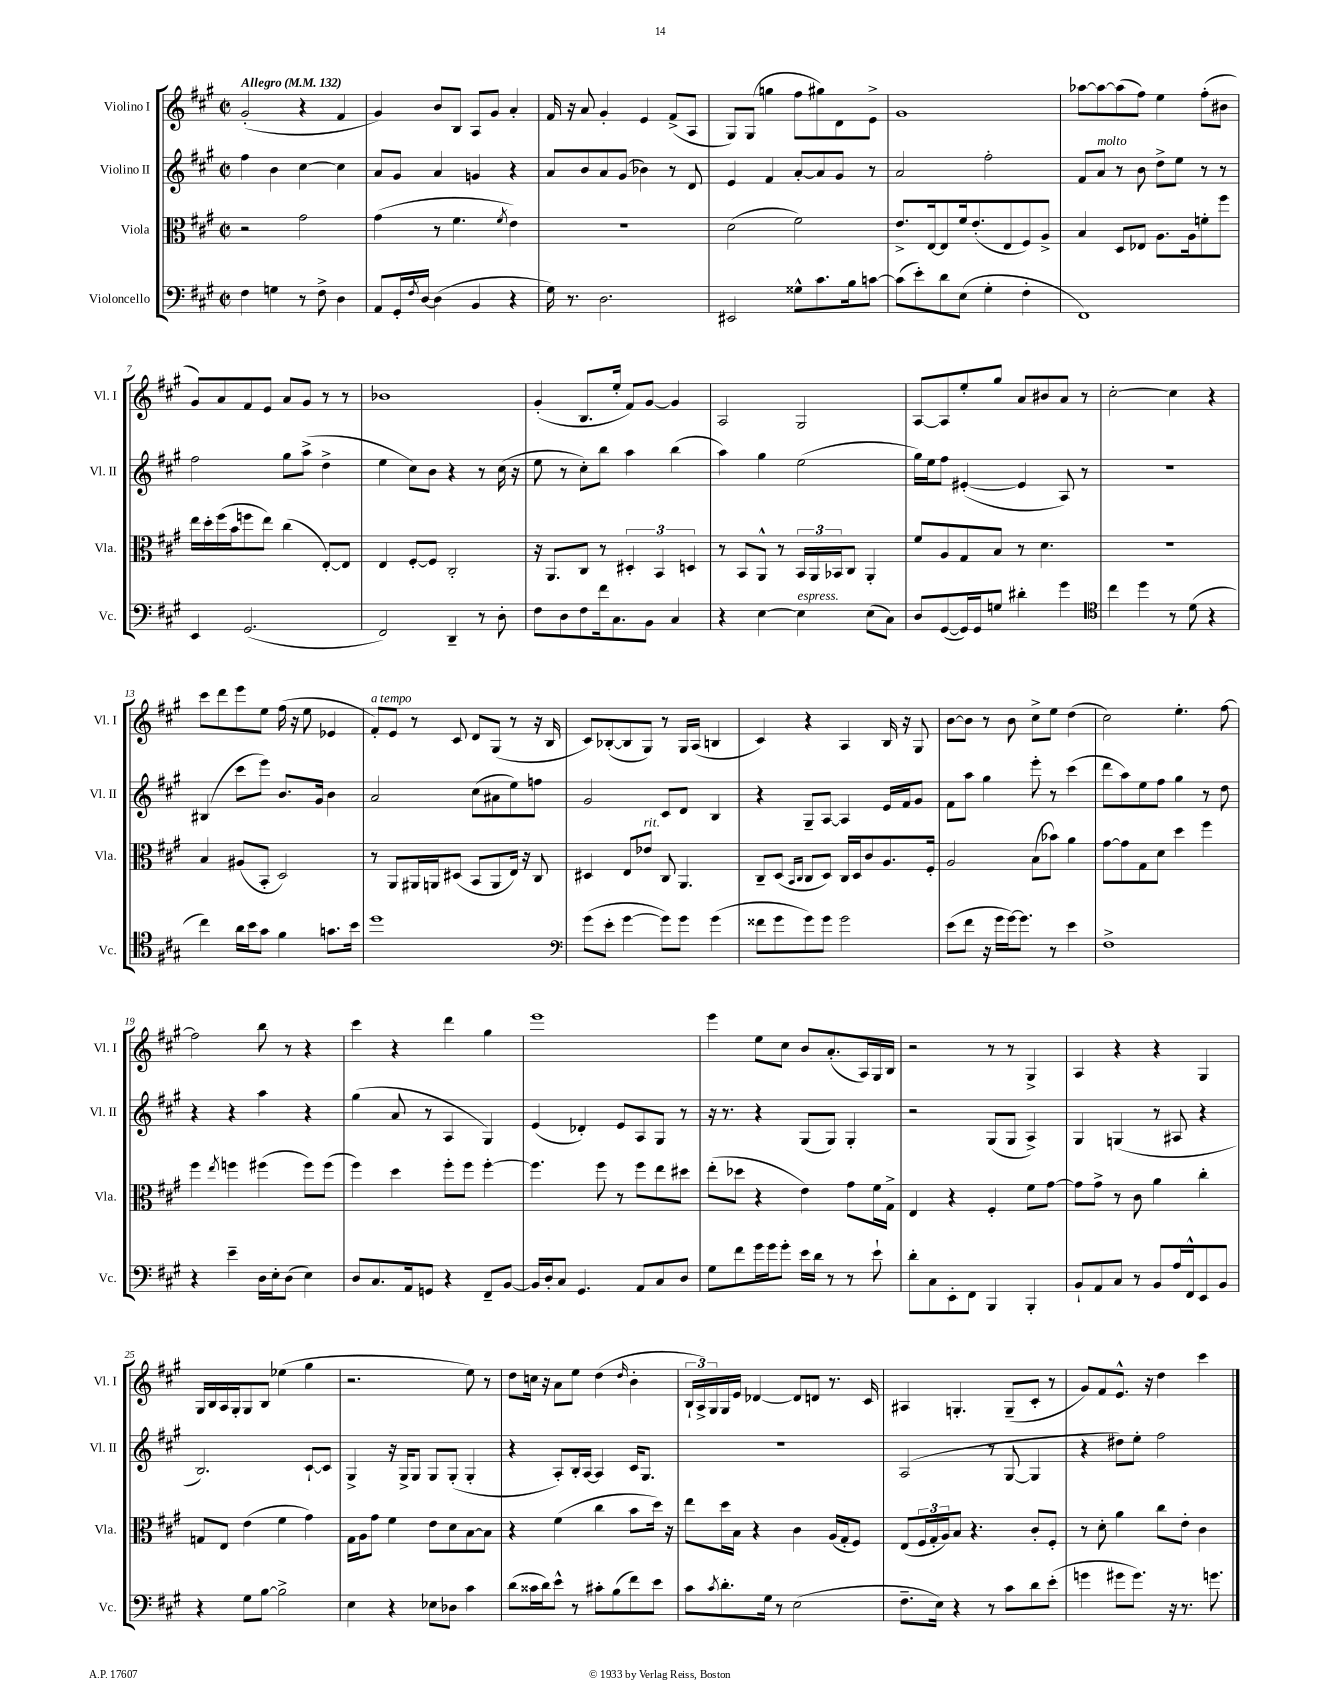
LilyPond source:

<<
\new StaffGroup <<
\new Staff = "s0" \with { instrumentName = "Violino I" shortInstrumentName = "Vl. I" } {
    \clef treble \key a \major \defaultTimeSignature \time 2/2 \tempo "Allegro" 4 = 132
    gis'2-.( r4 fis'4 |
    gis'4) b'8 b8 a8 gis'8 a'4-. |
    fis'16 r16 a'8 gis'4-. e'4 fis'8->( a8 |
    gis8) gis8( g''4 fis''8 gis''8) d'8 e'8-> |
    gis'1 |
    aes''8~ aes''8~ aes''8( fis''8) e''4 fis''8-.( bis'8 |
    gis'8) a'8 fis'8 e'8 a'8 gis'8 r8 r8 |
    bes'1 |
    gis'4-.( b8. e''16-. fis'8) gis'8~ gis'4 |
    a2 gis2 |
    a8~ a8 e''8-. gis''8 a'8 bis'8 a'8 r8 |
    cis''2~-. cis''4 r4 |
    cis'''8 d'''8 e'''8 e''8 fis''16( r16 e''8 ees'4 |
    fis'8-.^\markup { \italic "a tempo" }) e'8 r8 cis'8 d'8 gis8( r8 r16 b16 |
    cis'8) bes8~-.( bes8 gis8) r8 gis16 a16( b4 |
    cis'4) r4 a4 b16 r16 gis8 |
    b'8~ b'8 r8 b'8 cis''8-> e''8 d''4( |
    cis''2) e''4.-. fis''8~ |
    fis''2 b''8 r8 r4 |
    cis'''4 r4 d'''4 gis''4 |
    e'''1 |
    e'''4 e''8 cis''8 b'8 a'8.-.( a16) gis16 b16 |
    r2 r8 r8 gis4-> |
    a4 r4 r4 gis4 |
    gis16 b16 a16 gis16-. gis8 b8 ees''4( gis''4 |
    r2. e''8) r8 |
    d''8 c''16 r16 a'8 e''8 d''4( \grace { d''16 } b'4-. |
    \tuplet 3/2 { b16-! a16->) gis16 } gis16 e'16 des'4~ des'8 d'8 r8. cis'16 |
    ais4 g4.-. g8--( cis'8-. r8 |
    gis'8) fis'8 e'8.-^ r16 d''4 cis'''4 \bar "|." |
}
\new Staff = "s1" \with { instrumentName = "Violino II" shortInstrumentName = "Vl. II" } {
    \clef treble \key a \major \defaultTimeSignature \time 2/2
    fis''4 b'4 cis''4~ cis''4 |
    a'8 gis'8 a'4 g'4 r4 |
    a'8 b'8 a'8 gis'8( bes'4) r8 d'8 |
    e'4 fis'4 a'8~-. a'8 gis'8 r8 |
    a'2 fis''2-. |
    fis'8 a'8^\markup { \italic "molto" } r8 b'8 d''8-> e''8 r8 r8 |
    fis''2 gis''8 a''8->( d''4-> |
    e''4 cis''8) b'8 r4 r8 cis''16( r16 |
    e''8 r8 cis''8-.) b''8 a''4 b''4( |
    a''4) gis''4 e''2( |
    gis''16) e''16 fis''8 eis'4~-.( eis'4 a8) r8 |
    R1 |
    bis4( cis'''8 e'''8) b'8. gis'16 b'4 |
    a'2 cis''8( ais'8 e''8) f''8 |
    gis'2 cis'8 d'8 b4 |
    r4 gis8-- a8~ a4 e'16 fis'16 gis'8 |
    fis'8 a''8 gis''4 e'''8-. r8 cis'''4( |
    d'''8 a''8) e''8 fis''8 gis''4 r8 d''8 |
    r4 r4 a''4 r4 |
    gis''4( a'8 r8 a4 gis4) |
    e'4( des'4-.) e'8 a8 gis8 r8 |
    r16 r8. r4 gis8( gis8) gis4-. |
    r2 gis8( gis8 a4->) |
    gis4 g4( r8 ais8 r4 |
    b2.) cis'8~-! cis'8 |
    gis4-> r16 gis16-> gis8 gis8 gis8-.( gis4-. |
    r4 a8-.) b16-. a16~ a4 cis'16 gis8. |
    R1 |
    a2( r8 gis8~ gis4 |
    r4 dis''8) e''8-. fis''2 \bar "|." |
}
\new Staff = "s2" \with { instrumentName = "Viola" shortInstrumentName = "Vla." } {
    \clef alto \key a \major \defaultTimeSignature \time 2/2
    r2 gis'2 |
    gis'4( r8 fis'4. \acciaccatura { fis'8 } e'4) |
    r1 |
    d'2( fis'2) |
    e'8.-> e16~ e8 fis'16 e'8.-.( e8 fis8) a8-> |
    b4 d8 ees8 a8. a16 f'8-. fis''8 |
    e''16 d''16-. fis''16( b'16 f''8 e''8) cis''4( e8~-.) e8 |
    e4 fis8~-. fis8 cis2-. |
    r16 a,8. cis8 r8 \tuplet 3/2 { dis4-. b,4 d4 } |
    r8 b,8 a,8-^ r8 \tuplet 3/2 { b,16 a,16 bes,16 } cis8 a,4-. |
    fis'8 a8 gis8 b8 r8 d'4. |
    R1 |
    b4 ais8( b,8-. d2) |
    r8 a,8 ais,16 a,16 dis8( b,8 a,8 e16) r16 cis8 |
    dis4 e8 ees'8^\markup { \italic "rit." } cis8 a,4. |
    cis8-- d8( \grace { b,16 cis16 } cis8 d8) cis16 d16 cis'8 a8. fis16-. |
    a2 b8( bes'8) a'4 |
    gis'8~ gis'8 gis8 d'8 d''4 fis''4 |
    fis''4 \acciaccatura { e''8 } f''4 fis''4( fis''8) fis''8( |
    fis''4) d''4 fis''8-. fis''8 fis''4~-. |
    fis''4. fis''8 r8 fis''8 e''8 dis''8 |
    e''8-.( des''8 r4 e'4) gis'8 fis'16 gis16-> |
    e4 r4 fis4-. fis'8 gis'8~ |
    gis'8 gis'8-> r8 cis'8 a'4 cis''4-. |
    g8 e8 e'4( fis'4 gis'4) |
    gis16 a16 gis'8 fis'4 e'8 d'8 b8~ b8 |
    r4 fis'4( cis''4 b'8 d''16) r16 |
    e''8 d''16 b16 r4 cis'4 a16( gis16-. fis8) |
    e8( \tuplet 3/2 { fis16 gis16-. a16) } b8 r4. cis'8-. fis8-. |
    r8 d'8-. a'4 cis''8 e'8-. cis'4 \bar "|." |
}
\new Staff = "s3" \with { instrumentName = "Violoncello" shortInstrumentName = "Vc." } {
    \clef bass \key a \major \defaultTimeSignature \time 2/2
    fis4 g4 r8 fis8-> d4 |
    a,8 gis,16-. \acciaccatura { fis8 } d16~ d4( b,4 r4 |
    gis16) r8. d2. |
    eis,2 gisis8-^ cis'8. b16 c'8~ |
    c'8( e'8-.) d'8 e8( gis4-. fis4-. |
    fis,1) |
    e,4 gis,2.( |
    fis,2) d,4-- r8 d8-. |
    fis8 d8 fis8 fis'16 cis8. b,8 cis4 |
    r4 e4~ e4^\markup { \italic "espress." } e8( cis8) |
    d8 gis,8~( gis,16) gis,16 g8 dis'4-. gis'4 |
    \clef tenor cis''4 d''4 r8 d'8( r4 |
    cis''4) a'16 b'16 gis'8 fis'4 g'8. b'16 |
    d''1 |
    \clef bass gis'8( e'8-. gis'4~ gis'8) gis'8 gis'4( |
    fisis'8 gis'8 gis'8) gis'8 gis'2 |
    e'8( fis'8 r16 gis'16 gis'16~) gis'8. r8 e'4 |
    fis1-> |
    r4 e'4-- d16 e16-. d8( e4) |
    d8 cis8. a,16 g,8 r4 fis,8-- b,8~ |
    b,16 d16-. cis8 gis,4. a,8 cis8 d8 |
    gis8 fis'8 gis'16 gis'16 gis'8-. e'16 d'16 r8 r8 e'8-! |
    d'8-. cis8 e,8-. fis,8 b,,4 b,,4-. |
    b,8-! a,8 cis8 r8 b,8 a16 fis,16-^ e,8 b,8 |
    r4 gis8 b8~ b2-> |
    e4 r4 ees8 des8 cis'4 |
    d'8( cisis'16 d'16) e'8-^ r8 cis'8-. b8( fis'8) e'8 |
    cis'8 \acciaccatura { cis'8 } d'8.-. gis16 r8 e2( |
    fis8.-- e16) r4 r8 cis'8 d'8 e'8-.( |
    g'4 gis'8 gis'8.) r16 r8. g'8. \bar "|." |
}
>>
>>
